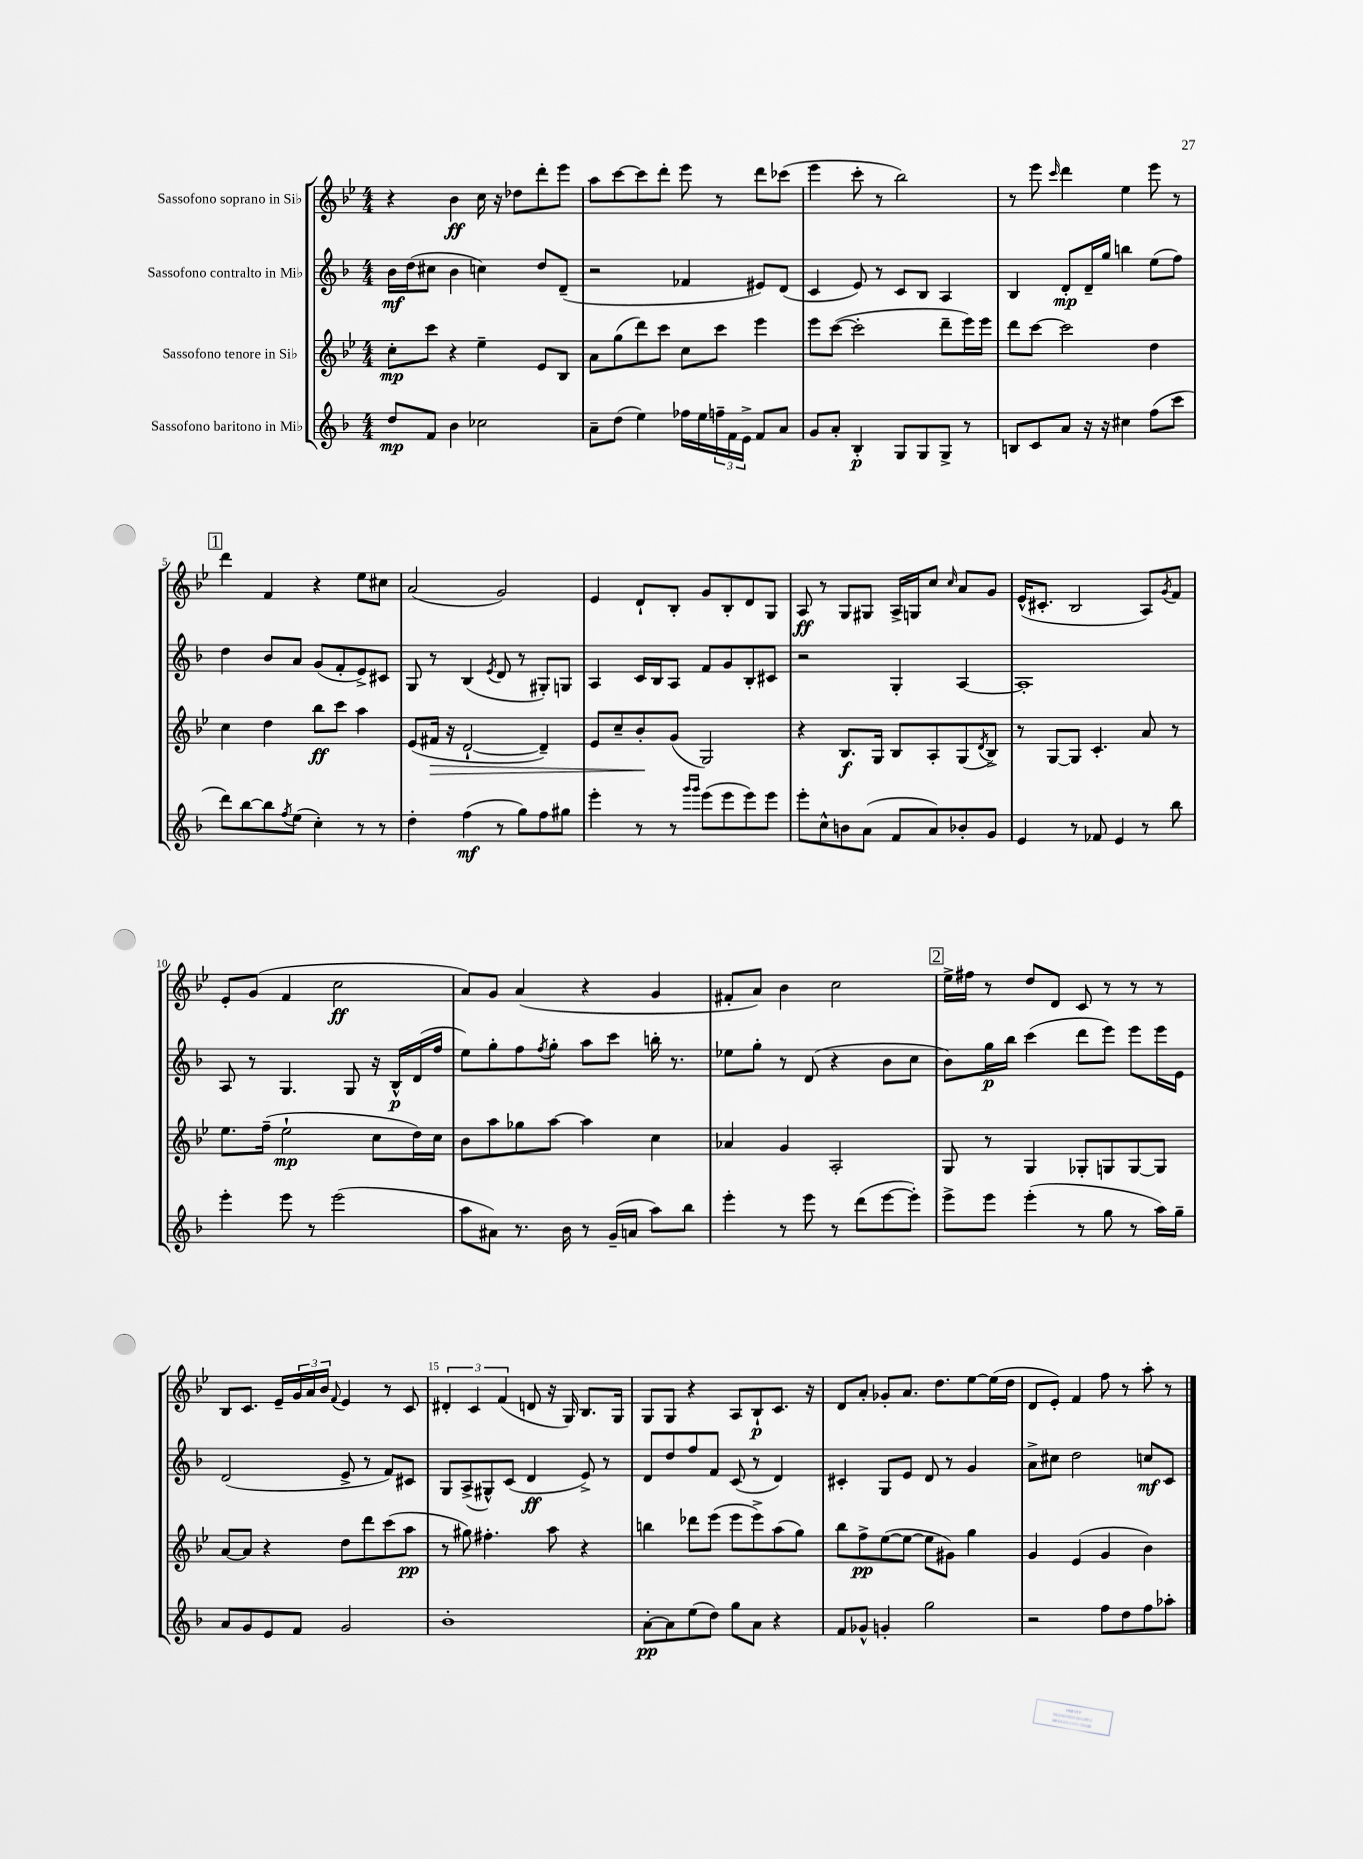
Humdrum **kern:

**kern	**dynam	**kern	**dynam	**kern	**dynam	**kern	**dynam
*part4	*part4	*part3	*part3	*part2	*part2	*part1	*part1
*staff4	*staff4	*staff3	*staff3	*staff2	*staff2	*staff1	*staff1
*I"Sassofono baritono in Mi♭	*	*I"Sassofono tenore in Si♭	*	*I"Sassofono contralto in Mi♭	*	*I"Sassofono soprano in Si♭	*
*clefG2	*	*clefG2	*	*clefG2	*	*clefG2	*
*k[b-]	*	*k[b-e-]	*	*k[b-]	*	*k[b-e-]	*
*M4/4	*	*M4/4	*	*M4/4	*	*M4/4	*
=1	=1	=1	=1	=1	=1	=1	=1
8dd/L	mp	8cc'\L	mp	16b-\LL	mf	4r	.
.	.	.	.	(16dd\J	.	.	.
8f/J	.	8ccc\J	.	8cc#X\J	.	.	.
4b-\	.	4r	.	4b-\	.	4b-\	ff
2cc-X\	.	4ee-~\	.	4ccn\)	.	16cc\	.
.	.	.	.	.	.	16r	.
.	.	.	.	.	.	8dd-X\L	.
.	.	8e-/L	.	8dd/L	.	8ddd'\	.
.	.	8B-/J	.	(8d~/J	.	8eee-\J	.
=2	=2	=2	=2	=2	=2	=2	=2
8a~\L	.	8a\L	.	2r	.	8aa\L	.
(8dd\J	.	(8gg\	.	.	.	[8ccc\	.
4ee\)	.	8ddd\)	.	.	.	8ccc\]	.
.	.	8ccc\J	.	.	.	8ddd'\J	.
16ff-X\LL	.	8cc\L	.	4f-X/	.	8eee-\	.
16ee\	.	.	.	.	.	.	.
24ffn~\	.	8ccc\J	.	.	.	8r	.
24f\	.	.	.	.	.	.	.
24e^\JJ	.	.	.	.	.	.	.
8f/L	.	4eee-\	.	8e#X/L)	.	8ddd\L	.
8a/J	.	.	.	(8d/J	.	(8ccc-X\J	.
=3	=3	=3	=3	=3	=3	=3	=3
8g/L	.	8eee-\L	.	4c/	.	4eee-\	.
8a'/J	.	([8ccc\J	.	.	.	.	.
4B-'/	p	2ccc'\]	.	8e/)	.	8ccc'\	.
.	.	.	.	8r	.	8r	.
8G/L	.	.	.	8c/L	.	2bb-\)	.
8G/	.	.	.	8B-/J	.	.	.
8G^/J	.	8ddd~\L	.	4A/	.	.	.
8r	.	16eee-\L)	.	.	.	.	.
.	.	16eee-\JJ	.	.	.	.	.
=4	=4	=4	=4	=4	=4	=4	=4
8Bn/L	.	8ddd\L	.	4B-/	.	8r	.
8c/	.	[8ccc\J	.	.	.	8eee-\	.
.	.	.	.	.	.	16qqccc/	.
8a/J	.	2ccc\]	.	8d'/L	mp	4ddd\	.
16r	.	.	.	16d~/L	.	.	.
16r	.	.	.	16gg/JJ	.	.	.
4cc#X\	.	.	.	4bbn\	.	4ee-\	.
(8ff\L	.	4dd\	.	(8ee\L	.	8eee-\	.
8ccc\J	.	.	.	8ff\J)	.	8r	.
!!LO:LB:g=z
!!LO:REH:place=s1:t=1
=5	=5	=5	=5	=5	=5	=5	=5
8ddd\L)	.	4cc\	.	4dd\	.	4ddd\	.
[8bb-\	.	.	.	.	.	.	.
8bb-\]	.	4dd\	.	8b-/L	.	4f/	.
8qff/	.	.	.	.	.	.	.
(8ee\J	.	.	.	8a/J	.	.	.
4cc'\)	.	8bb-\L	ff	(8g/L	.	4r	.
.	.	8ccc\J	.	8f'/	.	.	.
8r	.	4aa\	.	8e^/)	.	8ee-\L	.
8r	.	.	.	8c#X/J	.	8cc#X\J	.
=6	=6	=6	=6	=6	=6	=6	=6
4dd'\	.	(8e-/L	.	8G/	.	(2a/	.
!	!	!	!LO:HP:b	!	!	!	!
.	.	16f#X/Jk	>	8r	.	.	.
.	.	16r	.	.	.	.	.
(4ff\	mf	[2d`/	.	(4B-/	.	.	.
.	.	.	.	8qe/	.	.	.
8r	.	.	.	8d/	.	2g/)	.
8gg\L)	.	.	.	8r	.	.	.
8ff\	.	4d~/])	.	8G#X'/L)	.	.	.
8gg#X\J	.	.	.	8Gn/J	.	.	.
=7	=7	=7	=7	=7	=7	=7	=7
4eee'\	.	8e-/L	.	4A/	.	4e-/	.
.	.	8cc~/	.	.	.	.	.
8r	.	8b-'/	.	16c/LL	.	8d`/L	.
.	.	.	.	16B-/J	.	.	.
8r	.	(8g/J	]	8A/J	.	8B-'/J	.
16qqggg/LL	.	.	.	.	.	.	.
16qqggg/JJ	.	.	.	.	.	.	.
(8eee\L	.	2G/)	.	8f/L	.	8g/L	.
8eee\	.	.	.	8g/	.	8B-'/	.
8eee\)	.	.	.	8B-'/	.	8d/	.
8eee\J	.	.	.	8c#X/J	.	8G/J	.
=8	=8	=8	=8	=8	=8	=8	=8
8eee'\L	.	4r	.	2r	.	8A/	ff
8cc^^\	.	.	.	.	.	8r	.
8bn\	.	8.B-/L	f	.	.	8G/L	.
(8a\J	.	.	.	.	.	8G#X/J	.
.	.	16G/Jk	.	.	.	.	.
8f/L	.	8B-/L	.	4G'/	.	16A^/LL	.
.	.	.	.	.	.	16Gn/J	.
8a/)	.	8A'/	.	.	.	8cc/J	.
.	.	.	.	.	.	16qqcc/	.
8b-X'/	.	(8G/	.	[4A/	.	8a/L	.
.	.	8qd/	.	.	.	.	.
8g/J	.	8B-^/J)	.	.	.	8g/J	.
=9	=9	=9	=9	=9	=9	=9	=9
4e/	.	8r	.	1A']	.	(16e-^^/KL	.
.	.	.	.	.	.	8.c#X'/J	.
.	.	[8G/L	.	.	.	.	.
8r	.	8G/J]	.	.	.	2B-/	.
8f-X/	.	4.c'/	.	.	.	.	.
4e/	.	.	.	.	.	.	.
8r	.	8a/	.	.	.	8A/L)	.
.	.	.	.	.	.	8qg/	.
8bb-\	.	8r	.	.	.	8f/J	.
!!LO:LB:g=z
=10	=10	=10	=10	=10	=10	=10	=10
4eee'\	.	8.ee-\L	.	8A/	.	8e-'/L	.
.	.	.	.	8r	.	(8g/J	.
.	.	(16ff~\Jk	.	.	.	.	.
8eee\	.	2ee-`\	mp	4.G/	.	4f/	.
8r	.	.	.	.	.	.	.
(2eee\	.	.	.	.	.	2cc\	ff
.	.	.	.	8G/	.	.	.
.	.	8cc\L	.	16r	.	.	.
.	.	.	.	16B-^^/LL	p	.	.
.	.	16dd\L)	.	(16d/	.	.	.
.	.	16cc\JJ	.	16ff/JJ	.	.	.
=11	=11	=11	=11	=11	=11	=11	=11
8aa\L	.	8b-\L	.	8ee\L)	.	8a/L)	.
8a#X\J)	.	8aa\	.	8gg'\	.	8g/J	.
8.r	.	8gg-X\	.	8ff\	.	(4a/	.
.	.	.	.	8qff/	.	.	.
.	.	[8aa\J	.	8gg'\J	.	.	.
16b-\	.	.	.	.	.	.	.
8r	.	4aa\]	.	8aa\L	.	4r	.
(16g~/LL	.	.	.	8ccc\J	.	.	.
16an/JJ	.	.	.	.	.	.	.
8aa\L)	.	4cc\	.	16bbn'\	.	4g/	.
.	.	.	.	8.r	.	.	.
8bb-\J	.	.	.	.	.	.	.
=12	=12	=12	=12	=12	=12	=12	=12
4eee'\	.	4a-X/	.	8ee-X\L	.	8f#X'/L	.
.	.	.	.	8gg'\J	.	8a/J)	.
8r	.	4g/	.	8r	.	4b-\	.
8eee\	.	.	.	(8d/	.	.	.
8r	.	2A'/	.	4r	.	2cc\	.
(8ddd\L	.	.	.	.	.	.	.
[8eee\	.	.	.	8b-\L	.	.	.
8eee'\J])	.	.	.	8cc\J	.	.	.
!!LO:REH:place=s1:t=2
=13	=13	=13	=13	=13	=13	=13	=13
8eee^\L	.	8G/	.	8b-\L)	.	16ee-^\LL	.
.	.	.	.	.	.	16ff#X\JJ	.
8eee\J	.	8r	.	16gg\L	p	8r	.
.	.	.	.	16bb-\JJ	.	.	.
(4eee'\	.	4G/	.	(4ccc\	.	8dd/L	.
.	.	.	.	.	.	8d/J	.
8r	.	8G-X'/L	.	8ddd\L	.	8c/	.
8gg\	.	8Gn/	.	8eee\J)	.	8r	.
8r	.	[8G/	.	8eee\L	.	8r	.
16aa\LL)	.	8G/J]	.	16eee\L	.	8r	.
16gg~\JJ	.	.	.	16e\JJ	.	.	.
!!LO:LB:g=z
=14	=14	=14	=14	=14	=14	=14	=14
8a/L	.	[8a/L	.	(2d/	.	8B-/L	.
8g/	.	8a/J]	.	.	.	8.c/J	.
8e/	.	4r	.	.	.	.	.
.	.	.	.	.	.	16e-~/LL	.
8f/J	.	.	.	.	.	24g/	.
.	.	.	.	.	.	24a/	.
.	.	.	.	.	.	24b-/JJ	.
.	.	.	.	.	.	8qqf/	.
2g/	.	8dd\L	.	8e^/	.	4e-/	.
.	.	8ddd\	.	8r	.	.	.
.	.	(8ccc\	.	8f/L)	.	8r	.
.	.	8aa\J	pp	8c#X/J	.	8c/	.
=15	=15	=15	=15	=15	=15	=15	=15
1b-'	.	8r	.	8G/L	.	6d#X'/	.
.	.	8gg#X\)	.	(8A^/	.	.	.
.	.	.	.	.	.	6c/	.
.	.	4.ff#X'\	.	8G#X^^/)	.	.	.
.	.	.	.	.	.	(6f/	.
.	.	.	.	(8c/J	.	.	.
.	.	.	.	4d/	ff	8dn/	.
.	.	8aa\	.	.	.	16r	.
.	.	.	.	.	.	16G/)	.
.	.	4r	.	8e^/)	.	8.B-/L	.
.	.	.	.	8r	.	.	.
.	.	.	.	.	.	16G/Jk	.
=16	=16	=16	=16	=16	=16	=16	=16
[8a'\L	pp	4bbn\	.	8d/L	.	8G/L	.
8a\]	.	.	.	8dd/	.	8G/J	.
(8ee\	.	8ddd-X\L	.	8ff/	.	4r	.
8dd\J)	.	(8eee-\J	.	8f/J	.	.	.
8gg\L	.	8eee-\L	.	(8c/	.	8A/L	.
8a\J	.	8eee-^\)	.	8r	.	8B-`/	p
4r	.	(8aa\	.	4d/)	.	8.c/J	.
.	.	8gg\J)	.	.	.	.	.
.	.	.	.	.	.	16r	.
=17	=17	=17	=17	=17	=17	=17	=17
8f/L	.	8bb-\L	.	4c#X'/	.	8d/L	.
8g-X^^/J	.	8ff^\	pp	.	.	8a'/J	.
4gn'/	.	([8ee-\	.	8G/L	.	8g-X'/L	.
.	.	8ee-\J_	.	8e/J	.	8.a/J	.
2gg\	.	8ee-\L]	.	8d/	.	.	.
.	.	.	.	.	.	8.dd\L	.
.	.	8g#X\J)	.	8r	.	.	.
.	.	4gg\	.	4g/	.	[8ee-\	.
.	.	.	.	.	.	(16ee-\L]	.
.	.	.	.	.	.	16dd\JJ	.
=18	=18	=18	=18	=18	=18	=18	=18
2r	.	4g/	.	8a^\L	.	8d/L	.
.	.	.	.	8cc#X\J	.	8e-'/J)	.
.	.	(4e-/	.	2dd\	.	4f/	.
8ff\L	.	4g/	.	.	.	8ff\	.
8dd\	.	.	.	.	.	8r	.
8ff\	.	4b-\)	.	8ccn/L	mf	8aa'\	.
8aa-X'\J	.	.	.	8c/J	.	8r	.
==	==	==	==	==	==	==	==
*-	*-	*-	*-	*-	*-	*-	*-
